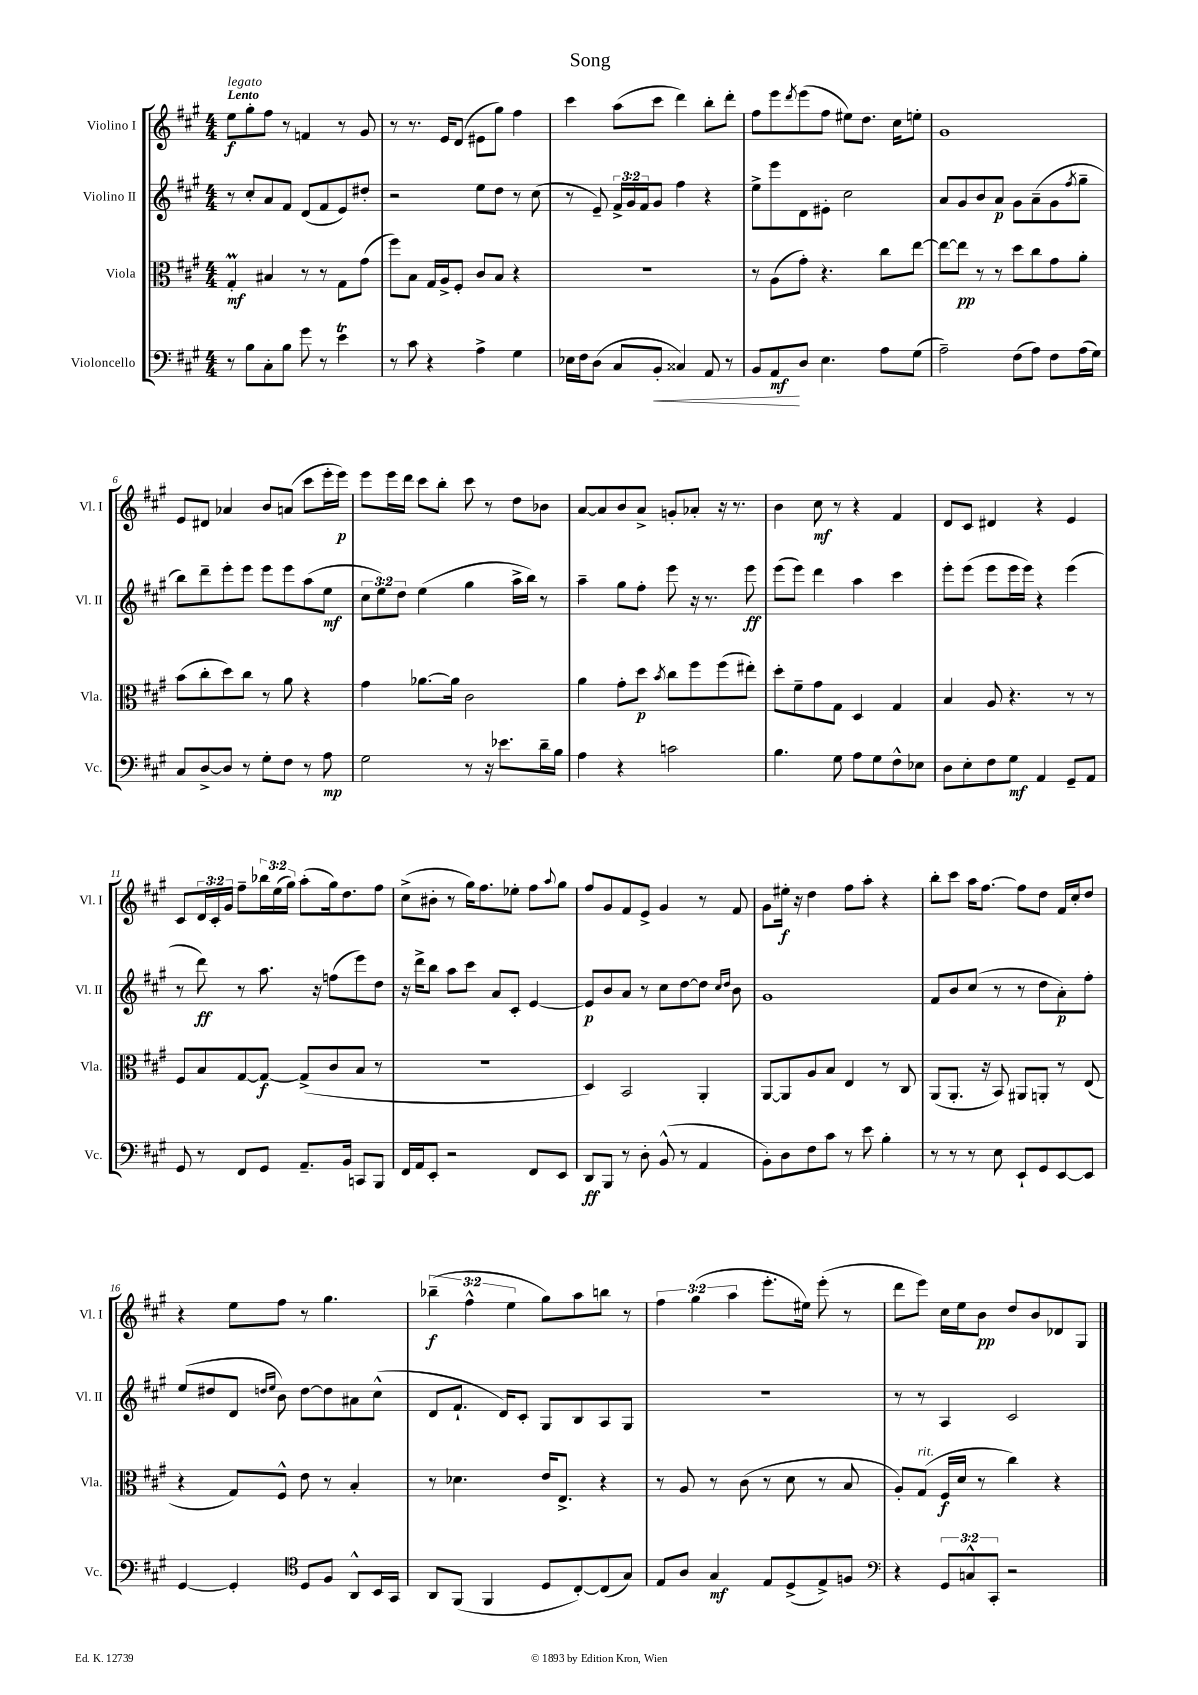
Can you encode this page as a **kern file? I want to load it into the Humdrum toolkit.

**kern	**kern	**kern	**kern
*staff4	*staff3	*staff2	*staff1
*clefF4	*clefC3	*clefG2	*clefG2
*k[f#c#g#]	*k[f#c#g#]	*k[f#c#g#]	*k[f#c#g#]
*M4/4	*M4/4	*M4/4	*M4/4
8r	4G#'/	8r	8ee\L
8B\L	.	8cc#'/L	8gg#'\
8C#'\	4B#/	8a/	8ff#\J
8B\J	.	8f#/J	8r
8g#\	8r	(8d/L	4f/
8r	8r	8f#/	.
4e\	8G#\L	8e/)	8r
.	(8g#\J	8dd#'/J	8g#/
=	=	=	=
8r	8ff#\L)	2r	8r
8c#\	8B\J	.	8.r
4r	16G#/LL	.	.
.	16A^/J	.	16e/LK
.	8F#'/J	.	(8d/J
4A^\	8c#/L	8ee\L	8e#\L
.	8B/J	8dd\J	8gg#\J)
4G#\	4r	8r	4ff#\
.	.	(8cc#\	.
=	=	=	=
16E-\LL	1r	8r	4ccc#\
16F#\J	.	.	.
(8D\J	.	8e~/)	.
8C#/L	.	24f#^/LL	(8aa\L
.	.	24g#/	.
.	.	24f#/J	.
8BB'/J	.	8g#/J	8ccc#\J
4C##/)	.	4ff#\	4ddd\)
8AA/	.	4r	8bb'\L
8r	.	.	8ddd'\J
=	=	=	=
8BB/L	8r	8ee^\L	8ff#\L
8AA/	(8A\L	8eee\	8eee\
.	.	.	8qddd/
8D/J	8g#'\J)	8d\	(8eee\
4.E\	4.r	8e#'\J	8ff#\J
.	.	2cc#\	8ee#\L)
.	.	.	8.dd\J
8A\L	8cc#\L	.	.
.	.	.	16cc#\LK
(8G#\J	[8ee\J	.	8ee'\J
=	=	=	=
2A~\)	8ee\_L	8a/L	1g#
.	8ee\]J	8g#/	.
.	8r	8b/	.
.	8r	8a/J	.
(8F#\L	8dd\L	8g#\L	.
8A\J)	8cc#\	(8a~\	.
8F#\L	8g#\	8g#\	.
.	.	8qff#/	.
(16A\L	8a'\J	8gg#~\J	.
16G#\JJ)	.	.	.
=	=	=	=
8C#/L	(8b\L	8bb\L)	8e/L
[8D^/	8cc#'\	8ddd~\	8d#/J
8D/]J	8dd\)	8eee'\	4a-/
8r	8cc#\J	8eee\J	.
8G#'\L	8r	8eee\L	8b/L
8F#\J	8a\	8eee\	(8a/J
8r	4r	(8aa\	8ccc#\L
8A\	.	8ee\J	16eee'\L
.	.	.	16eee\JJ)
=	=	=	=
2G#\	4g#\	12cc#\L	8eee\L
.	.	12ee\)	.
.	.	.	16eee\L
.	.	12dd\J	.
.	.	.	16ddd\JJ
.	[8.a-\L	(4ee\	8ccc#\L
.	.	.	8bb'\J
.	16a-\]Jk	.	.
8r	2c#\	4gg#\	8ccc#\
16r	.	.	8r
8.e-\L	.	.	.
.	.	16aa^\LL	8dd\L
.	.	16bb\JJ)	.
16d~\L	.	8r	8b-\J
16B\JJ	.	.	.
=	=	=	=
4A\	4a\	4aa~\	[8a/L
.	.	.	8a/]
4r	8g#'\L	8gg#\L	8b/
.	8dd\J	8ff#'\J	8a^/J
.	8qb/	.	.
2c\	8cc#\L	8eee\	8g'/L
.	8ff#\	16r	8a-'/J
.	.	8.r	.
.	(8ff#\	.	16r
.	.	.	8.r
.	8ee#'\J)	8eee\	.
=	=	=	=
4.B\	8dd'\L	(8eee\L	4b\
.	8f#~\	8eee\J)	.
.	8g#\	4ddd\	8cc#\
8G#\	8G#\J	.	8r
8A\L	4D/	4aa\	4r
8G#\	.	.	.
8F#^^\	4G#/	4ccc#\	4f#/
8E-\J	.	.	.
=	=	=	=
8D\L	4B/	8eee'\L	8d/L
8E'\	.	(8eee\J	8c#/J
8F#\	8A/	8eee\L	4d#/
8G#\J	4.r	16eee\L	.
.	.	16eee\JJ)	.
4AA/	.	4r	4r
8GG#~/L	8r	(4eee\	4e/
8AA/J	8r	.	.
=	=	=	=
8GG#/	8F#/L	8r	8c#/L
8r	8B/	8ddd\)	24d/L
.	.	.	24c#'/
.	.	.	24g#/JJ
8FF#/L	[8G#/	8r	8ff#~\L
8GG#/J	8G#/_J	8.aa\	24bb-\L
.	.	.	(24ee\
.	.	.	24gg#\JJ)
8.AA~/L	(8G#^/]L	.	(8aa'\L
.	.	16r	.
.	8c#/	(8ff\L	16gg#\k)
16BB/Jk	.	.	8.dd\
8CC/L	8B/J	8eee\)	.
8BBB/J	8r	8dd\J	8ff#\J
=	=	=	=
16FF#/LL	1r	16r	(8cc#^\L
16AA/J	.	16ddd^\LK	.
8EE'/J	.	8bb\J	8b#'\J
2r	.	8aa\L	8r
.	.	8ccc#\J	16gg#\LK)
.	.	.	8.ff#\
.	.	8a/L	.
.	.	8c#'/J	8ee-'\J
8FF#/L	.	[4e/	8ff#\L
.	.	.	8qqaa/
8EE/J	.	.	8gg#\J
=	=	=	=
8DD/L	4D/)	8e/]L	8ff#/L
8BBB/J	.	8b/	8g#/
8r	2BB/	8a/J	8f#/
8D'\	.	8r	8e^/J
(8BB^^/	.	8cc#\L	4g#/
8r	.	[8dd\	.
4AA/	4AA'/	8dd\]J	8r
.	.	16qqcc#/LL	.
.	.	16qqdd/JJ	.
.	.	8b\	8f#/
=	=	=	=
8BB'\L)	[8AA/L	1g#	8g#\L
8D\	8AA/]	.	16ee#'\Jk
.	.	.	16r
8F#\	8A/	.	4dd\
8c#\J	8B/J	.	.
8r	4E/	.	8ff#\L
8e\	.	.	8aa'\J
4B'\	8r	.	4r
.	8C#/	.	.
=	=	=	=
8r	(8AA/L	8f#/L	8bb'\L
8r	8.AA'/J	8b/	8ccc#\J
8r	.	(8cc#/J	16aa\LK
.	16r	.	[8.ff#\J
8E\	8BB/)	8r	.
8EE`/L	8AA#/L	8r	8ff#\]L
8GG#/	8AA'/J	8dd\L	8dd\J
[8EE/	8r	8a'\)	16f#/LL
.	.	.	16cc#'/J
8EE/]J	(8E/	8ff#'\J	8dd/J
=	=	=	=
[4GG#/	4r	(8ee/L	4r
.	.	8dd#/	.
4GG#'/]	8G#/L)	8d/J	8ee\L
.	.	16qqdd/LL	.
.	.	16qqee/JJ	.
.	8F#^^/J	8b\)	8ff#\J
*clefC4	*	*	*
8D/L	8e\	[8dd\L	8r
8F#/J	8r	8dd\]	4.gg#\
8AA^^/L	4B'/	8a#\	.
16BB/L	.	(8cc#^^\J	.
16GG#/JJ	.	.	.
=	=	=	=
8AA/L	8r	8d/L	(6bb-~\
(8FF#/J	4.d-\	8.f#`/J	.
.	.	.	6ff#^^\
4FF#/	.	.	.
.	.	16d/LK)	.
.	.	.	6ee\
.	.	8c#'/J	.
8D/L	16e/LK	8G#/L	8gg#\L)
.	8.E^/J	.	.
[8C#'/)	.	8B/	8aa\
(8C#/]	4r	8A/	8bb\J
8G#/J)	.	8G#/J	8r
=	=	=	=
8E/L	8r	1r	6ff#\
8A/J	8A/	.	.
.	.	.	(6gg#\
4G#/	8r	.	.
.	.	.	6aa\
.	(8c#\	.	.
8E/L	8r	.	8.eee'\L
(8D^/	8d\	.	.
.	.	.	16ee#\Jk)
8E^/)	8r	.	(8eee'\
8F/J	8B/	.	8r
=	=	=	=
*clefF4	*	*	*
4r	8A'/L)	8r	8ddd\L
.	(8G#/J	8r	8eee\J)
12GG#/L	16F#/LL	4A/	16cc#\LL
.	16d/JJ	.	16ee\J
12C^^/	.	.	.
.	8r	.	8b\J
12CC#'/J	.	.	.
2r	4cc#\)	2c#/	8dd/L
.	.	.	8b/
.	4r	.	8d-/
.	.	.	8G#/J
==	==	==	==
*-	*-	*-	*-
